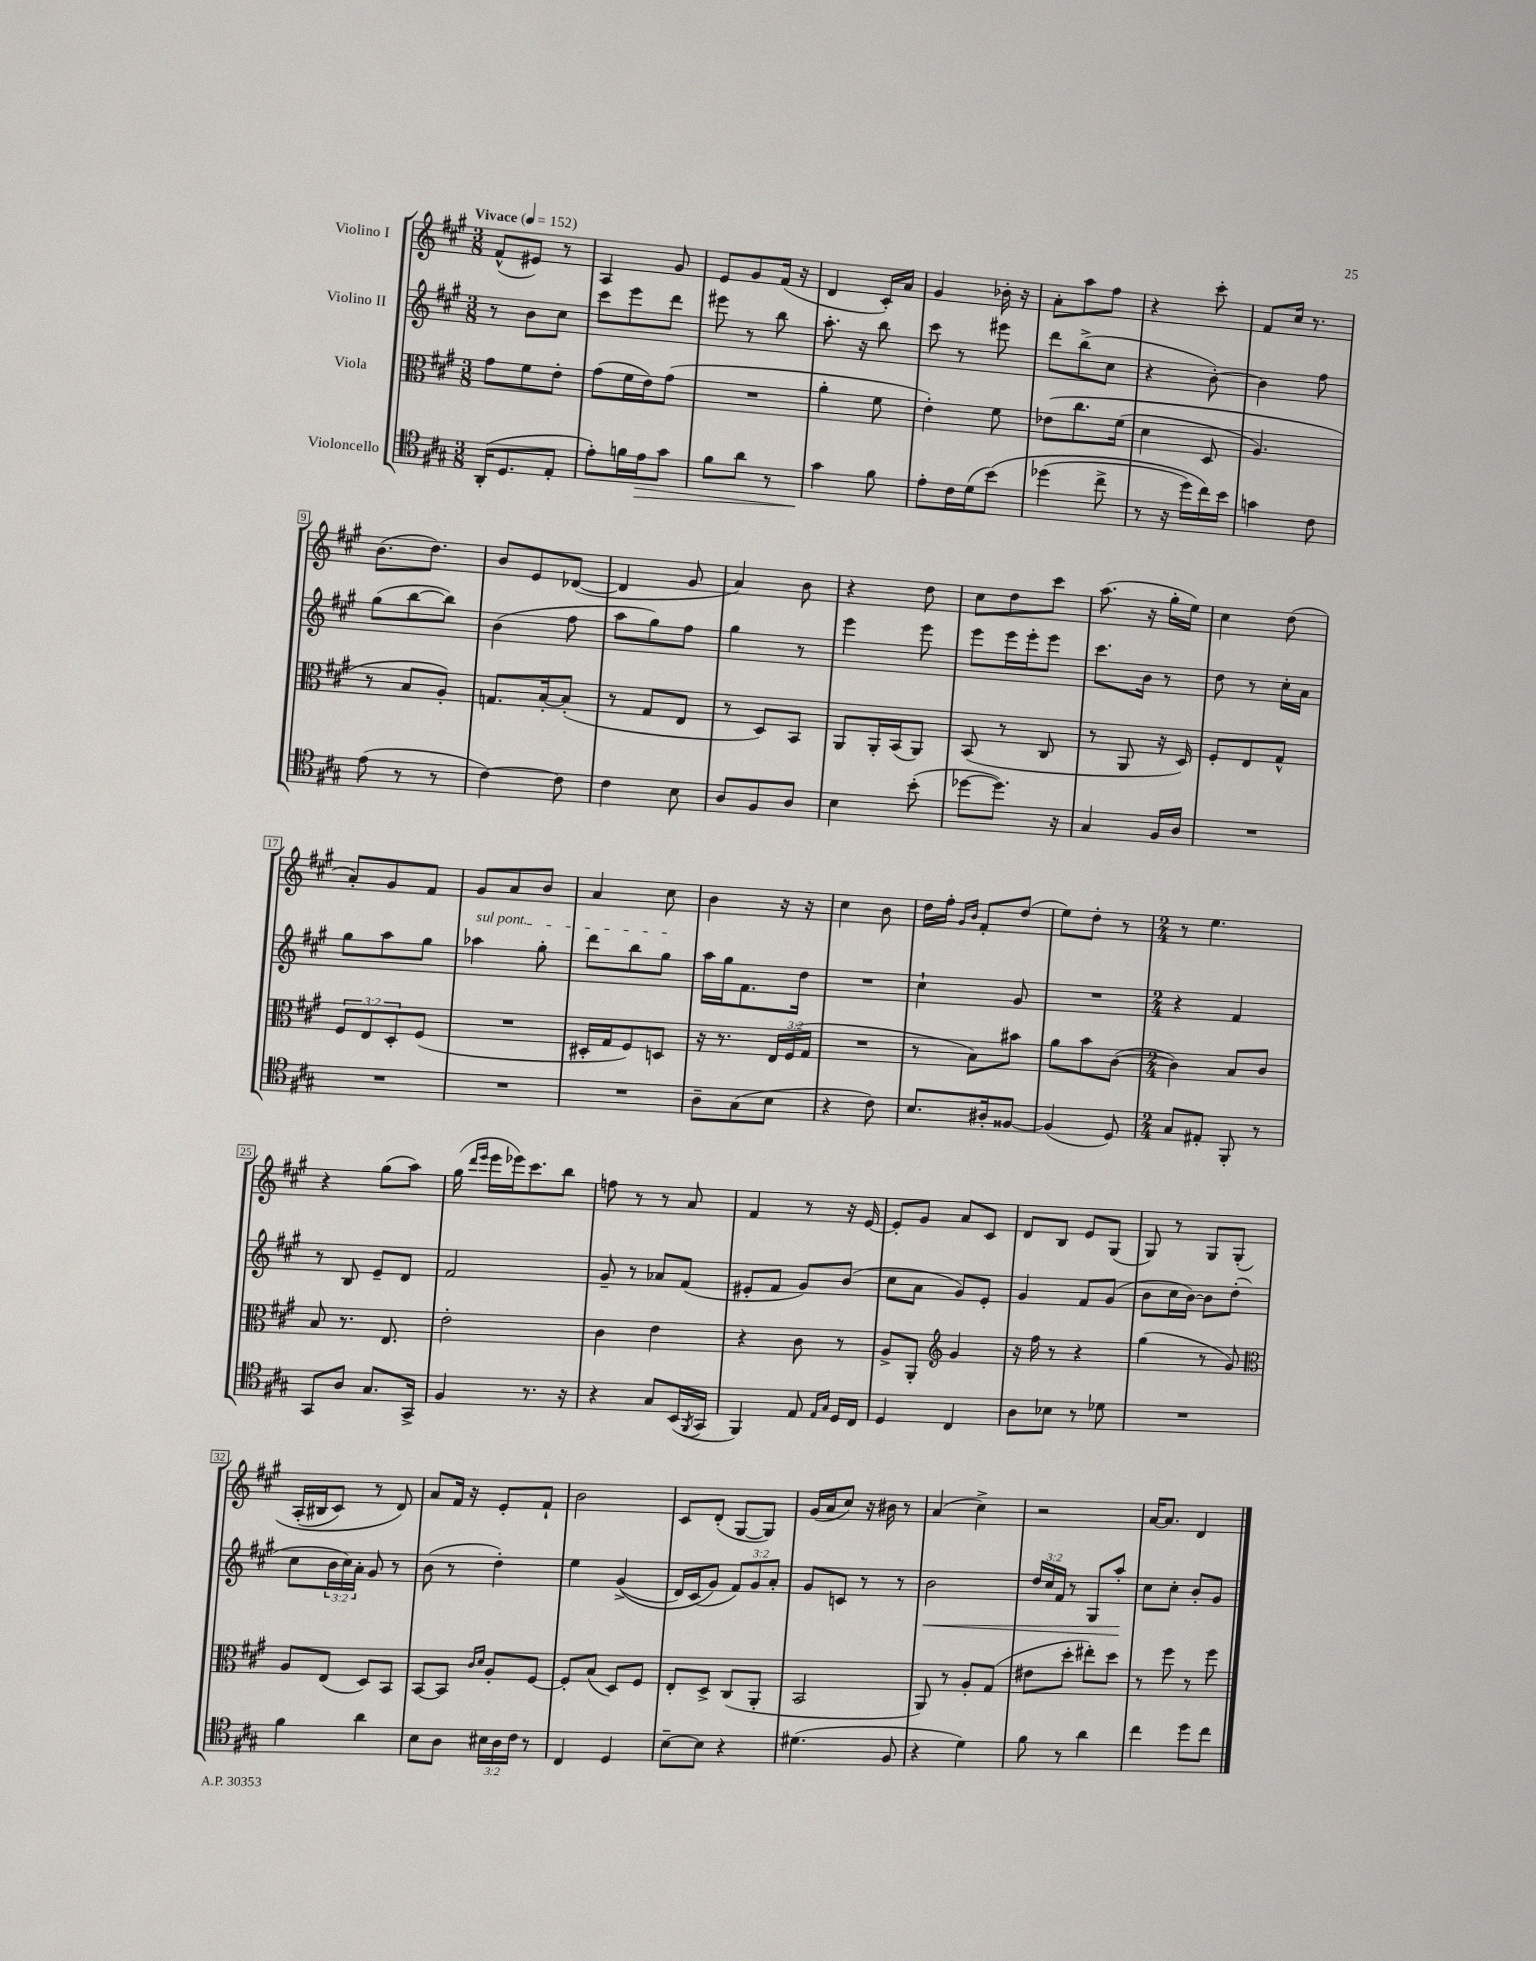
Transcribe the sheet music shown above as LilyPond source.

<<
\new StaffGroup <<
\new Staff = "s0" \with { instrumentName = "Violino I" } {
    \clef treble \key a \major \numericTimeSignature \time 3/8 \tempo "Vivace" 4 = 152
    fis'8-^( eis'8) r8 |
    a4 gis'8 |
    e'8 gis'8 fis'16( r16 |
    d'4 cis'16-.) a'16 |
    gis'4 bes'16-. r16 |
    a'8-. a''8 fis''8 |
    r4 cis'''8-. |
    fis'8 cis''16 r8. |
    b'8.( d''8.) |
    b'8 e'8 des'8~( |
    des'4 gis'8 |
    a'4) b'8 |
    r4 d''8 |
    cis''8 d''8 cis'''8 |
    a''8.( r16 gis''16-. e''16) |
    cis''4 d''8( |
    a'8-.) gis'8 fis'8 |
    gis'8 a'8 b'8 |
    a'4 cis''8 |
    b'4 r16 r16 |
    cis''4 b'8 |
    d''16 fis''16-. \grace { gis'16 b'16 } fis'8-. d''8( |
    e''8) d''8-. r8 |
    \numericTimeSignature \time 2/4 r8 e''4. |
    r4 gis''8( a''8) |
    gis''16( \grace { d'''16 e'''16 } e'''16 ees'''16) cis'''8. b''8 |
    f''8 r8 r8 a'8 |
    fis'4 r8 r16 e'16~ |
    e'8-. gis'8 a'8 cis'8 |
    d'8 b8 e'8 gis8( |
    gis8) r8 gis8 gis8-.\( |
    a16-.( bis16 cis'8) r8 d'8\) |
    a'8 fis'16 r16 e'8-. fis'8-! |
    b'2 |
    cis'8 d'8-.( gis8~ gis8) |
    gis'16( a'16 cis''8) r16 bis'16 r8 |
    a'4( cis''4->) |
    r2 |
    a'16~ a'8. d'4 \bar "|." |
}
\new Staff = "s1" \with { instrumentName = "Violino II" } {
    \clef treble \key a \major \numericTimeSignature \time 3/8 \override Staff.TupletNumber.text = #tuplet-number::calc-fraction-text
    r8 b'8 cis''8 |
    cis'''8 e'''8 d'''8 |
    eis'''8 r8 b''8 |
    a''8.-. r16 b''8 |
    cis'''8 r8 eis'''8 |
    d'''8 b''8->( cis''8 |
    r4 b'8~-.) |
    b'4 fis''8 |
    gis''8( b''8~ b''8) |
    b'4( fis''8 |
    a''8 gis''8) fis''8 |
    gis''4 r8 |
    e'''4 e'''8 |
    e'''8 e'''16 e'''16-. e'''8 |
    cis'''8. b'16 r8 |
    d''8 r8 cis''16-. a'16 |
    gis''8 a''8 gis''8 |
    \once \override TextSpanner.bound-details.left.text = \markup { \italic "sul pont." } aes''4\startTextSpan gis''8-. |
    d'''8 b''8 gis''8\stopTextSpan |
    a''16 gis''16 fis'8. d''16 |
    R4. |
    cis''4-! gis'8 |
    R4. |
    \numericTimeSignature \time 2/4 r4 fis'4 |
    r8 b8 e'8-- d'8 |
    fis'2 |
    gis'8-- r8 aes'8 fis'8( |
    eis'8-. fis'8 gis'8) b'8( |
    cis''8 a'8 gis'8) e'8-. |
    gis'4 fis'8 gis'8( |
    b'8 cis''16 b'16~) b'8 d''8-.( |
    cis''8 \tuplet 3/2 { b'16 cis''16) a'16-. } gis'8 r8 |
    b'8( r8 d''4-.) |
    e''4 gis'4->(\( |
    d'16) cis'16( gis'8\) \tuplet 3/2 { fis'8) gis'8 a'8-. } |
    gis'8 c'8 r8 r8 |
    b'2\< |
    \tuplet 3/2 { d''16 cis''16 fis'16 } r8 gis8 a''8-.\! |
    cis''8 cis''8-. b'8-. gis'8 \bar "|." |
}
\new Staff = "s2" \with { instrumentName = "Viola" } {
    \clef alto \key a \major \numericTimeSignature \time 3/8 \override Staff.TupletNumber.text = #tuplet-number::calc-fraction-text
    gis'8 fis'8 e'8-. |
    gis'8( fis'16 e'16) gis'8( |
    R4. |
    a'4-. fis'8 |
    e'4-.) fis'8 |
    ees'8\( cis''8. fis'16( |
    d'4 d8 |
    a4.) |
    r8 b8 a8-.\) |
    g8. b16~-. b8-.( |
    r8 gis8 e8 |
    r8 d8) b,8 |
    a,8 a,16-. b,16( a,8) |
    b,8( r8 cis8 |
    r8 a,8 r16 d16) |
    fis8-. e8 gis8-^ |
    \tuplet 3/2 { fis8 e8 d8-. } fis8( |
    R4. |
    dis16-. gis16 fis8) d8 |
    r16 r8. \tuplet 3/2 { e16 fis16( gis16 } |
    R4. |
    r8 b8) bis'8 |
    a'8 b'8 cis'8~( |
    \numericTimeSignature \time 2/4 cis'4) b8 cis'8 |
    b8 r8. e8. |
    e'2-. |
    cis'4 e'4 |
    r4 cis'8 r8 |
    a8-> a,8-. \clef treble gis'4 |
    r16 fis''16 r8 r4 |
    gis''4( r8 gis'8) |
    \clef alto a8 e8( d8) b,8 |
    b,8~ b,8 \grace { cis'16 d'16 } a8-. fis8~ |
    fis8-. b8( d8) fis8 |
    e8-. d8-> cis8( a,8-. |
    b,2 |
    a,8) r8 a8-. gis8( |
    eis'8 d''8-. eis''8-.) d''8 |
    r8 fis''8 r8 fis''8 \bar "|." |
}
\new Staff = "s3" \with { instrumentName = "Violoncello" } {
    \clef tenor \key a \major \numericTimeSignature \time 3/8 \override Staff.TupletNumber.text = #tuplet-number::calc-fraction-text
    a,16-.( d8. e8-. |
    e'8-.) f'16 e'16\> gis'8 |
    fis'8 a'8 r8 |
    gis'4\! fis'8 |
    e'8-. cis'16 d'16( b'8)\( |
    des''4( cis''8-> |
    r8 r16 d''16) cis''16\) b'16 |
    g'4 cis'8 |
    e'8( r8 r8 |
    cis'4~) cis'8 |
    cis'4 b8 |
    a8 fis8 a8 |
    b4 b'8-.( |
    des''8~ des''8.) r16 |
    gis4 fis16 a16 |
    R4. |
    R4. |
    R4. |
    R4. |
    a8-- gis8( b8 |
    r4 cis'8) |
    b8. ais16-. fisis8~ |
    fisis4( d8) |
    \numericTimeSignature \time 2/4 gis8 eis8-. fis,8-. r8 |
    gis,8 a8 gis8. gis,16-> |
    fis4 r8. r16 |
    r4 gis8 b,16( \acciaccatura { fis,8 } gis,16 |
    fis,4) e8 \grace { e16 gis16 } d16 cis16 |
    d4 cis4 |
    a8 bes8 r8 des'8 |
    R2 |
    fis'4 a'4 |
    b8 a8 \tuplet 3/2 { bis16 a16 cis'16 } r8 |
    cis4 d4 |
    b8~-- b8 r4 |
    dis'4.( fis8 |
    r4 d'4) |
    fis'8 r8 a'4 |
    cis''4 d''8 cis''8 \bar "|." |
}
>>
>>
\layout { \context { \Score \override BarNumber.stencil = #(make-stencil-boxer 0.1 0.3 ly:text-interface::print) } }
